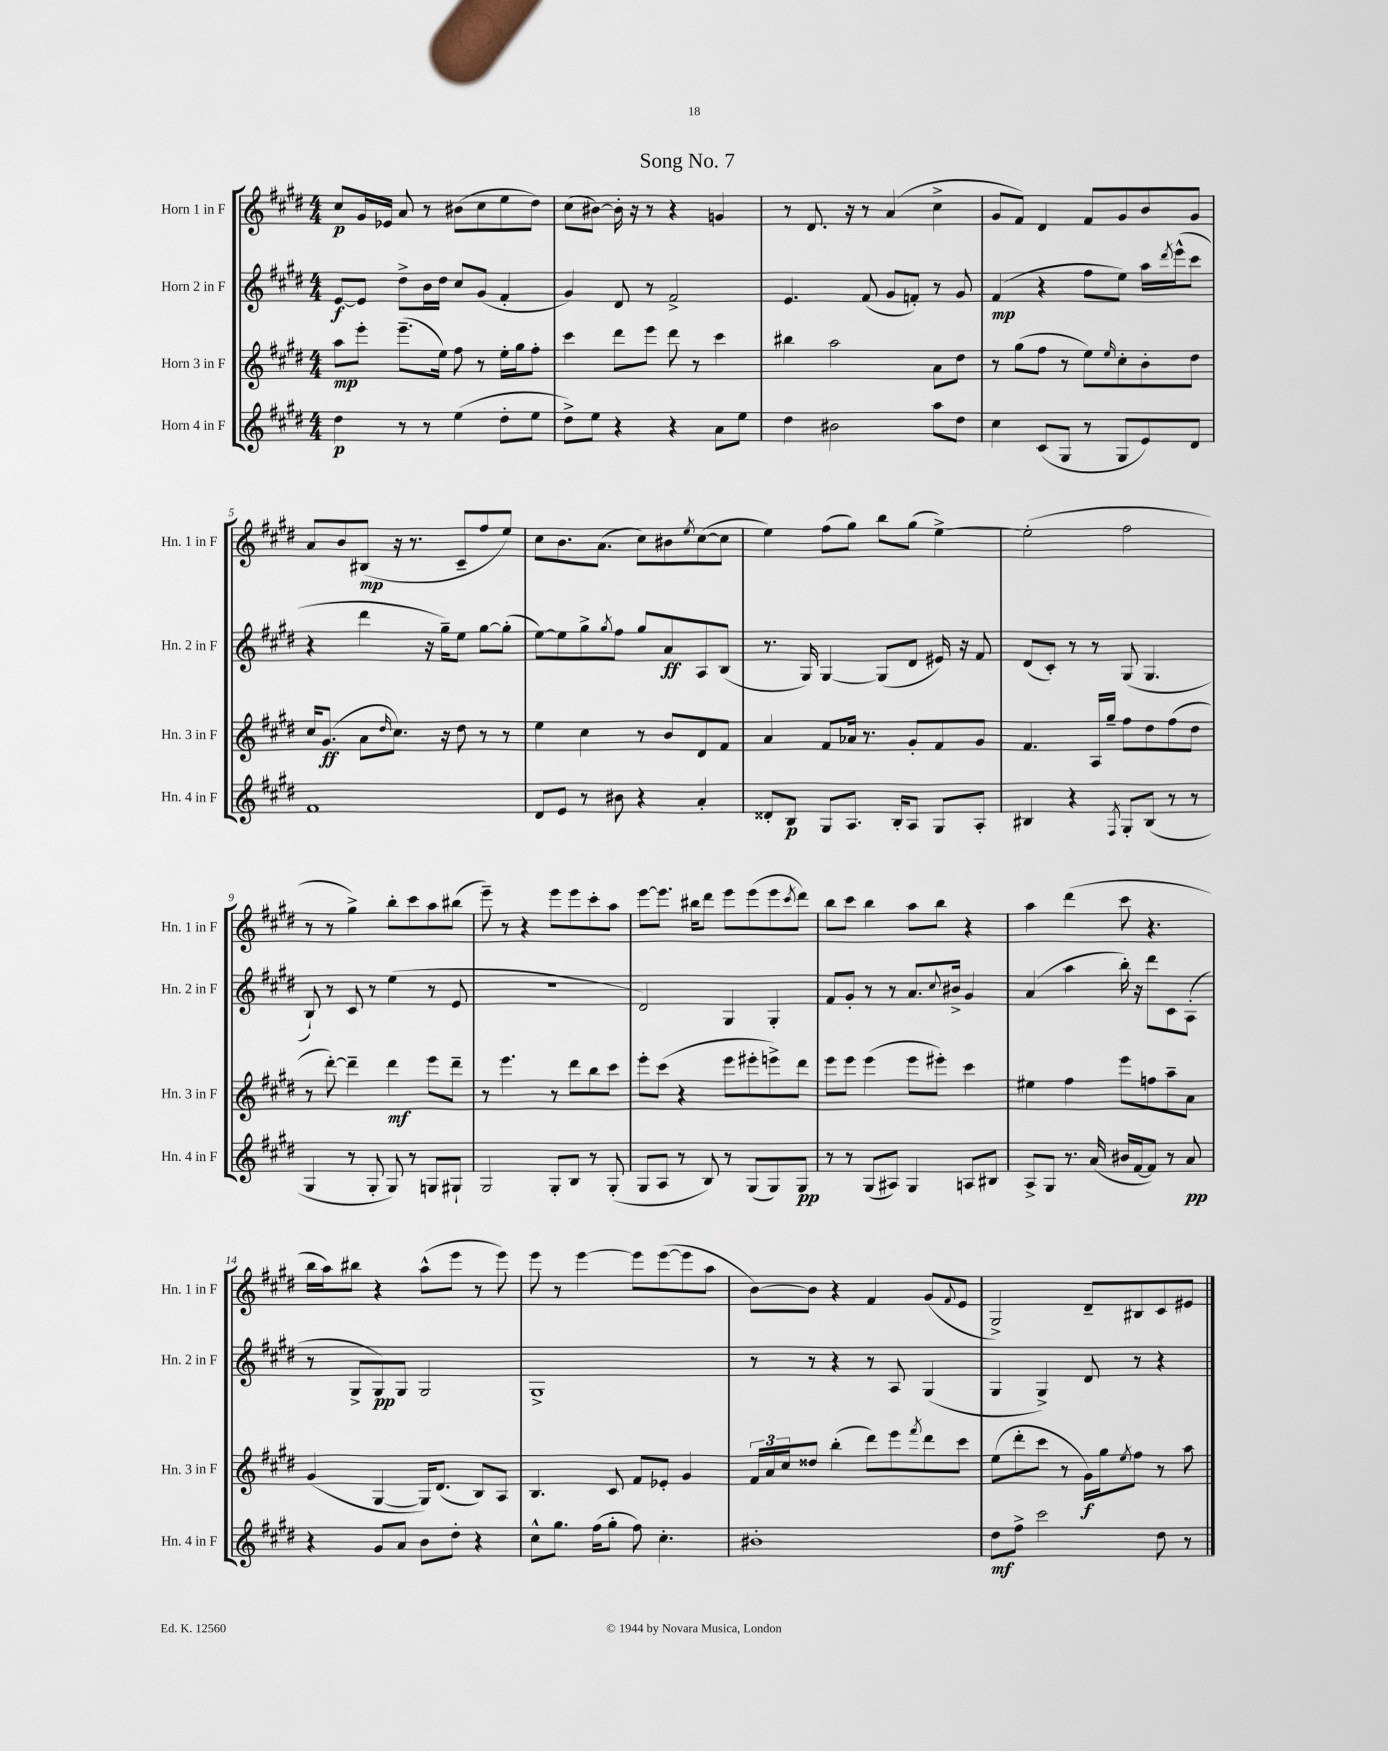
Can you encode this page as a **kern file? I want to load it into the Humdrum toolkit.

**kern	**kern	**kern	**kern
*staff4	*staff3	*staff2	*staff1
*clefG2	*clefG2	*clefG2	*clefG2
*k[f#c#g#d#]	*k[f#c#g#d#]	*k[f#c#g#d#]	*k[f#c#g#d#]
*M4/4	*M4/4	*M4/4	*M4/4
4dd#	8aa	[8e	8cc#
.	8eee'	8e]	16g#
.	.	.	16e-
8r	(8.eee~	8dd#^	8a
8r	.	16b	8r
.	16ee)	16dd#	.
(4ee	8ff#	8cc#	(8b#
.	8r	(8g#	8cc#
8dd#'	16ee'	4f#'	8ee
.	16gg#	.	.
8ee	8ff#'	.	8dd#)
=	=	=	=
8dd#^)	4ccc#	4g#)	(8cc#
8ee	.	.	[8b#)
4r	8ddd#	8d#	16b#']
.	.	.	16r
.	8eee	8r	8r
4r	8ddd#	2f#^	4r
.	8r	.	.
8a	4ccc#	.	4g
8ee	.	.	.
=	=	=	=
4dd#	4bb#	4.e	8r
.	.	.	8.d#
2b#	2aa	.	.
.	.	.	16r
.	.	(8f#	8r
.	.	8g#	(4a
.	.	8f')	.
8aa	8a	8r	4cc#^
8dd#	8dd#	8g#	.
=	=	=	=
4cc#	8r	(4f#	8g#
.	(8gg#	.	8f#)
(8c#	8ff#	4r	4d#
8G#	8r	.	.
8r	8ee)	8ff#	8f#
.	16qqee	.	.
8G#	8cc#'	8ee)	8g#
8e)	8b'	16aa	8b
.	.	8qddd#	.
.	.	(16eee^^	.
8d#	8dd#	8ccc#	8g#
=	=	=	=
1f#	16cc#	4r	8a
.	(8.g#	.	.
.	.	.	8b
.	8a	4ddd#	(8B#
.	16qqdd#	.	.
.	8.cc#)	.	16r
.	.	.	8.r
.	.	16r	.
.	16r	16gg#~)	.
.	8dd#	8ee	8c#~
.	8r	[8gg#	8ff#
.	8r	(8gg#']	8ee)
=	=	=	=
8d#	4ee	[8ee)	8cc#
8e	.	8ee]	8.b
8r	4cc#	8gg#^	.
.	.	.	(8.a
.	.	8qgg#	.
8b#	.	8ff#	.
4r	8r	8gg#	8cc#)
.	8b	8a	8b#
.	.	.	8qee
4a'	8d#	8A	([8cc#
.	8f#	(8B	8cc#]
=	=	=	=
8d##'	4a	8.r	4ee)
8B	.	.	.
.	.	16G#)	.
8G#	8f#	[4G#	(8ff#
8.A	16a-	.	8gg#)
.	8.r	.	.
.	.	(8G#]	8bb
16B'	.	.	.
8A	8g#'	8d#	(8gg#
8G#	8f#	16e#)	[4ee^)
.	.	16r	.
8A'	8g#	8f#	.
=	=	=	=
4B#	4.f#	(8d#	(2ee']
.	.	8c#')	.
4r	.	8r	.
.	16A	8r	.
.	16gg#~	.	.
8qF#	.	.	.
8G#'	8ff#	(8G#	2ff#
(8B#	8dd#	4.G#	.
8r	(8ff#	.	.
8r	8dd#	.	.
=	=	=	=
4G#	8r	8B`)	8r
.	[8ddd#')	8r	8r
8r	4ddd#~]	8c#	4gg#^)
8G#'	.	8r	.
8G#)	4ddd#	(4ee	8bb'
8r	.	.	8ccc#
8G	8eee	8r	8aa
8G#`	8ddd#~	8e	(8bb#
=	=	=	=
2G#	8r	1r	8eee~)
.	4.eee	.	8r
.	.	.	4r
8G#'	8r	.	8eee
8B	8ddd#	.	8eee
8r	8bb	.	8ccc#'
(8G#'	8ccc#	.	8aa
=	=	=	=
8G#	8eee'	2d#)	[8eee
8A	(8ccc#	.	8.eee]
8r	4r	.	.
.	.	.	16bb#
8B)	.	.	8ddd#
8r	8eee	4G#	8eee
(8G#	8eee#'	.	(8eee
8G#)	8eee^)	4G#'	8eee
.	.	.	8qccc#
8G#	8ddd#	.	8ddd#)
=	=	=	=
8r	8eee	8f#	8bb
8r	8eee	8g#'	8ccc#
(8G#	(4eee	8r	4bb
8A#)	.	8r	.
4G#	8eee	8.a	8aa
.	8eee#')	.	8bb
.	.	8qqcc#	.
.	.	16b#^	.
8A	4ccc#	4g#	4r
8B#	.	.	.
=	=	=	=
8A^	4ee#	(4a	4aa
8G#	.	.	.
8.r	4ff#	4aa	(4ddd#
(16a	.	.	.
16b#	8eee	16bb')	8ccc#
[16f#	.	16r	.
8f#])	8ff	8ddd#	4.r
8r	8aa~	8c#	.
8a	8a	(8A'	.
=	=	=	=
4r	(4g#	8r	16bb
.	.	.	16aa)
.	.	8G#^	8bb#
8g#	[4G#	8G#)	4r
8a	.	8G#	.
8b	16G#])	2G#	(8aa^^
.	(8.d#	.	.
8dd#'	.	.	8eee
4r	8B)	.	8r
.	8A	.	8eee)
=	=	=	=
8cc#^^	4.B	1G#^	8eee
8.gg#	.	.	8r
.	.	.	[4eee
(16ff#	.	.	.
8gg#'	8c#	.	.
8ff#)	8f#	.	8eee]
4.cc#'	8e-'	.	([8eee
.	4g#	.	8eee]
.	.	.	8aa
=	=	=	=
1b#'	24f#	8r	[8b)
.	24a	.	.
.	24cc#	.	.
.	8dd##	8r	8b]
.	(4bb'	4r	4r
.	8ddd#)	8r	4f#
.	8eee	8A	.
.	8qfff#	.	.
.	8ddd#	(4G#	(8g#
.	.	.	8qqf#
.	8ccc#	.	8e
=	=	=	=
8dd#	(8ee	4G#	2G#^)
8ff#^	8ddd#'	.	.
2ccc#	8ccc#	4G#^)	.
.	8r	.	.
.	16g#)	8d#	8d#~
.	16gg#	.	.
.	8qee	.	.
.	8ff#	8r	8B#
8dd#	8r	4r	8c#
8r	8aa	.	8e#
==	==	==	==
*-	*-	*-	*-
